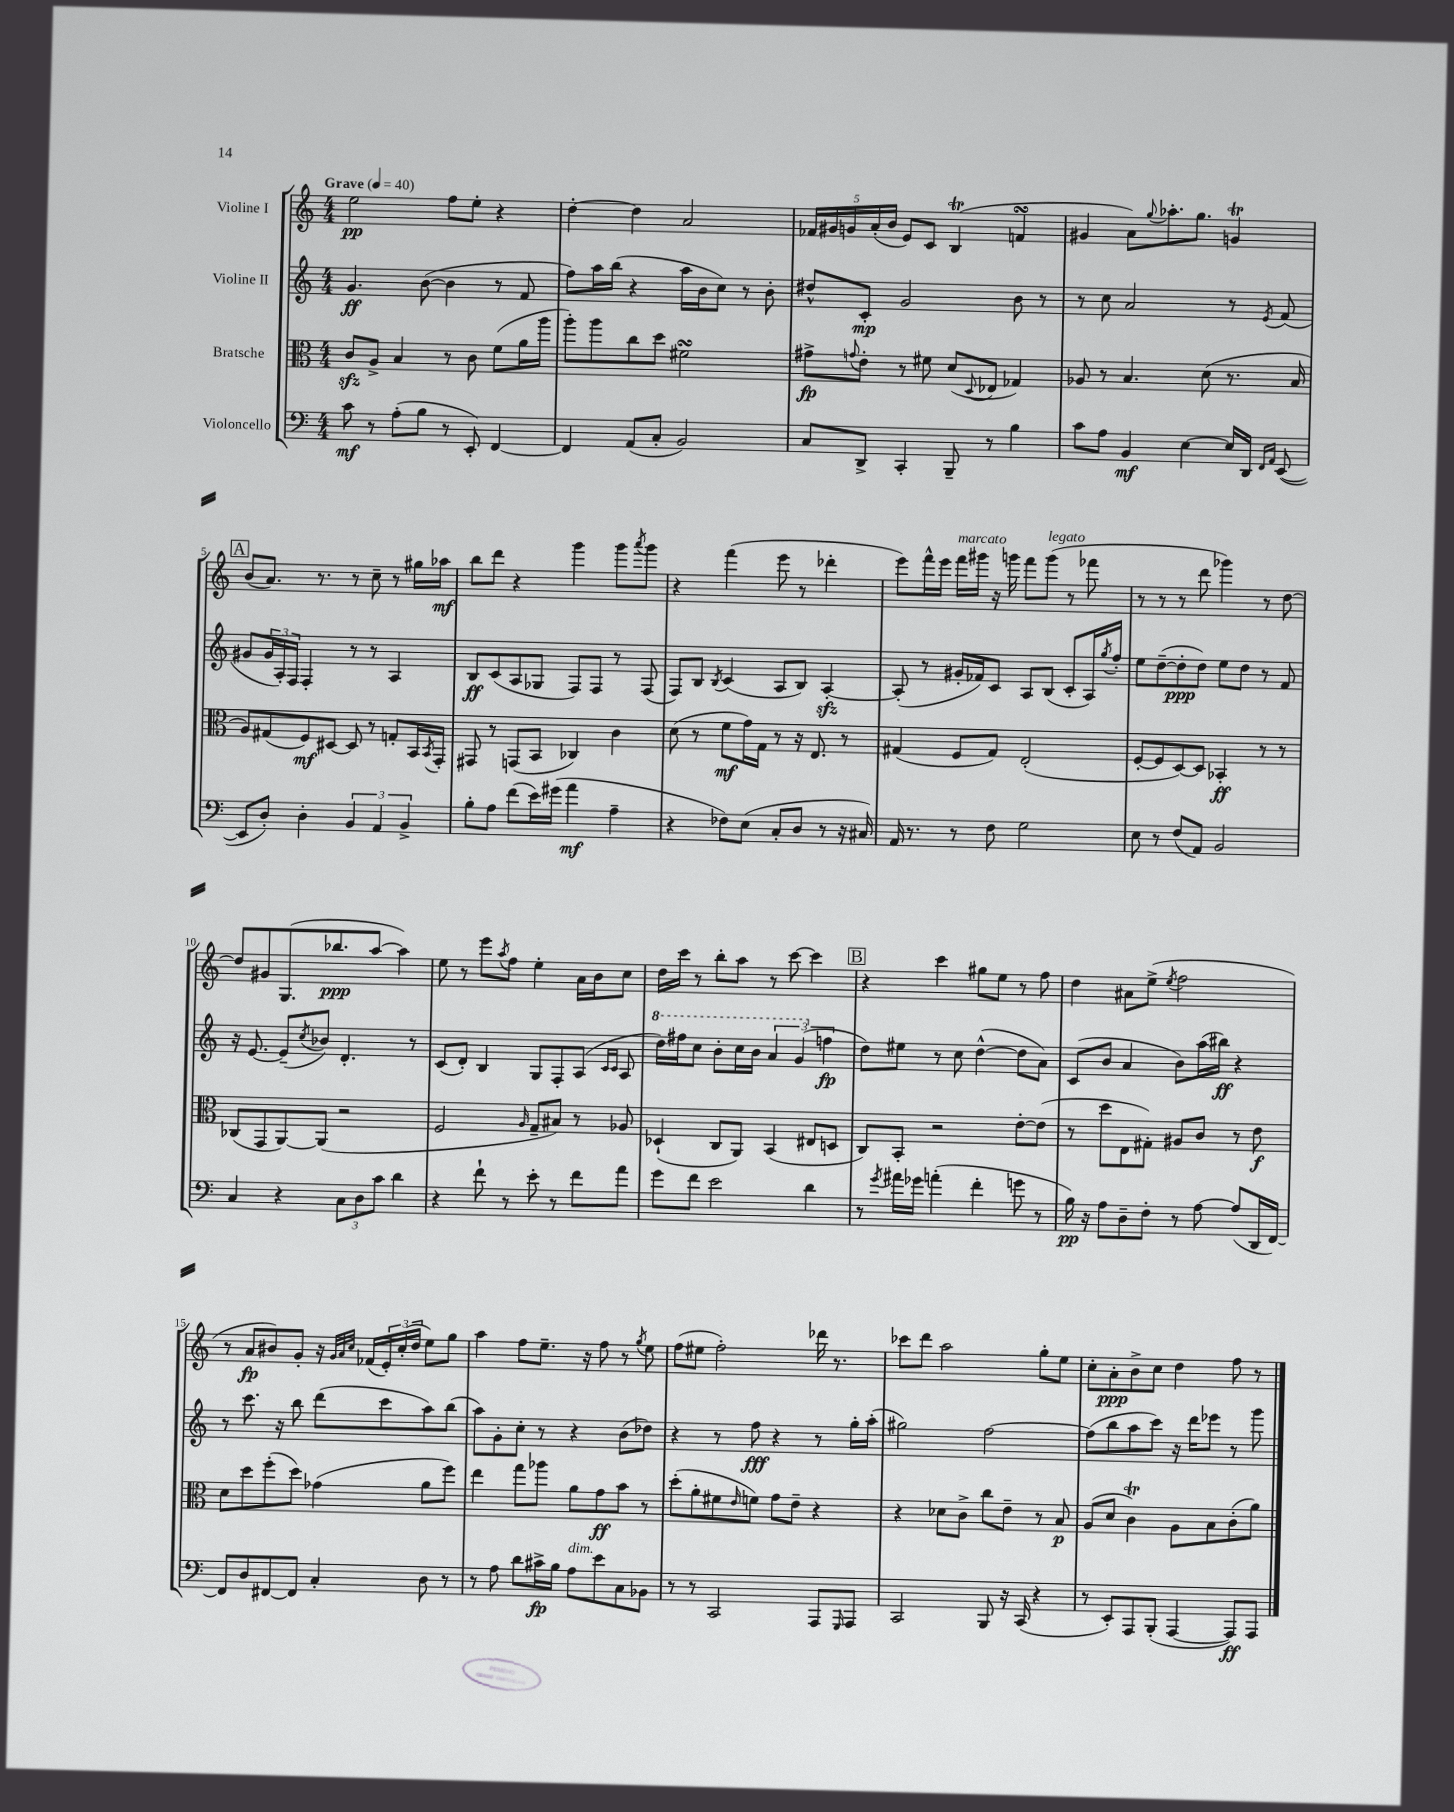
<<
\new StaffGroup <<
\new Staff = "s0" \with { instrumentName = "Violine I" } {
    \clef treble \key c \major \numericTimeSignature \time 4/4 \tempo "Grave" 4 = 40
    e''2\pp f''8 e''8-. r4 |
    d''4~-. d''4 a'2 |
    \tuplet 5/4 { fes'16 gis'16 g'16 a'16-.( b'16 } e'8) c'8 b4\trill( f'4\turn |
    gis'4 a'8) \appoggiatura { g''8 } aes''8.-. g''8. g'4\trill |
    \mark \markup { \box "A" } b'8( a'8.) r8. r8 c''8-- r8 gis''16 aes''16\mf |
    b''8 d'''8 r4 g'''4 g'''8 \acciaccatura { a'''8 } g'''8 |
    r4 f'''4( e'''8 r8 des'''4-. |
    e'''8) f'''16-^ e'''16 f'''16^\markup { \italic "marcato" } gis'''16 r16 g'''16 f'''8 g'''8^\markup { \italic "legato" }( r8 fes'''8 |
    r8 r8 r8 d'''8 ges'''4) r8 d''8~ |
    d''8 gis'8 g8.( bes''8.\ppp a''8~ a''4) |
    e''8 r8 e'''8 \acciaccatura { a''8 } f''8 e''4-. a'16 b'16 c''8 |
    d''16 c'''16 r8 b''8-. a''8 r8 c'''8~ c'''4 |
    \mark \markup { \box "B" } r4 c'''4 gis''8 e''8 r8 f''8 |
    d''4 ais'8 e''8->( \acciaccatura { e''8 } f''2 |
    r8 a'8\fp bis'8) g'8-. r16 \grace { g'32 a'32 c''32 } fes'16( \tuplet 3/2 { e'16-.) c''16-.( d''16 } e''8) g''8 |
    a''4 f''8 e''8.-- r16 f''8 r8 \acciaccatura { g''8 } e''8 |
    f''8( eis''8 f''2-.) des'''16 r8. |
    ces'''8 d'''8 a''2 g''8-. e''8 |
    c''8-. a'8-.\ppp b'8-> c''8 d''4 f''8 r8 \bar "|." |
}
\new Staff = "s1" \with { instrumentName = "Violine II" } {
    \clef treble \key c \major \numericTimeSignature \time 4/4
    g'4.\ff b'8~( b'4 r8 f'8 |
    f''8) a''16 b''16( r4 a''16 b'16 c''8) r8 b'8-. |
    dis''8-^ c'8-.\mp g'2 b'8 r8 |
    r8 c''8 a'2 r8 \acciaccatura { e'8 } f'8( |
    \mark \markup { \box "A" } gis'8 \tuplet 3/2 { gis'16 a16-.) f16 } f4-. r8 r8 a4 |
    b8\ff c'8( a8 ges8 f8) f8 r8 f8( |
    f8) b8 \acciaccatura { b8 } c'4( a8 b8) a4~-.\sfz |
    a8-.( r8 gis'16-. fes'16) c'8 a8 b8( c'8-. a16) \acciaccatura { g''8 } f''16-. |
    e''8 d''8~--( d''8-.\ppp d''8) e''8 d''8 r8 f'8 |
    r16 e'8.~ e'8--( \acciaccatura { c''8 } bes'8) d'4.-. r8 |
    c'8( d'8-.) b4 g8 f8-. a8( \grace { c'16 c'16 } a8 |
    \ottava #1 d'''16) fis'''16 c'''8 b''8-. c'''16 b''16 \tuplet 3/2 { a''4 g''4( \ottava #0 f''!4\fp } |
    \mark \markup { \box "B" } d''8) eis''8 r8 c''8 d''4~-^( d''8 a'8) |
    c'8( b'8 a'4 b'8) a''16( bis''16\ff) r4 |
    r8 c'''8. r16 b''8 d'''8( c'''8 a''8) b''8( |
    a''8) g'8-. c''8-. r8 r4 b'8( des''8) |
    r4 r8 f''8\fff r4 r8 g''16-. a''16-.( |
    gis''2) f''2~ |
    f''8( b''8 a''8 c'''8) r16 d'''16 ees'''8 r8 g'''8 \bar "|." |
}
\new Staff = "s2" \with { instrumentName = "Bratsche" } {
    \clef alto \key c \major \numericTimeSignature \time 4/4
    c'8\sfz a8-> b4 r8 c'8 f'8( a'16 a''16 |
    a''8-.) a''8 c''8 d''8 fis'2\turn |
    gis'8->\fp \appoggiatura { g'8 } e'8-. r8 fis'8 d'8( \appoggiatura { d8 } ees8 ges4) |
    aes8 r8 b4. d'8( r8. b16 |
    \mark \markup { \box "A" } a8) gis8( f8\mf) dis8~ dis8 r8 g8-. b,16 \acciaccatura { b,8 } g,16-. |
    gis,8 r8 g,8( b,8 ces4) c'4 |
    d'8( r8 f'8\mf g'16) g16 r8 r16 e8. r8 |
    gis4( f8 gis8) e2-.( |
    f8~-. f8 d8~) d8 bes,4-.\ff r8 r8 |
    ces8( g,8 a,8~) a,8( r2 |
    f2 \grace { a16 } g8-- bis8) r8 aes8 |
    des4-!( c8 a,8) b,4( eis8 d8 |
    \mark \markup { \box "B" } c8) b,8-. r2 e'8~-. e'8( |
    r8 d''8 e8 gis8-.) ais8 c'8 r8 e'8\f |
    d'8 d''8 f''8-.( d''8) ges'4( a'8 f''8) |
    e''4 g''8 aes''8 a'8 g'8\ff b'8 r8 |
    d''8-.( a'8-. fis'8 \grace { e'16 } f'8) g'8 e'8-- r4 |
    r4 des'8 c'8-> c''8 e'8-- r8 b8\p |
    a8( d'8 c'4\trill) a8 b8 c'8-.( a'8) \bar "|." |
}
\new Staff = "s3" \with { instrumentName = "Violoncello" } {
    \clef bass \key c \major \numericTimeSignature \time 4/4
    c'8\mf r8 a8-.( b8 r8 e,8-.) f,4~ |
    f,4 a,8( c8-. b,2) |
    c8 d,8-> c,4-. b,,8-- r8 b4 |
    c'8 a8 b,4\mf e4~ e16 d,16 \grace { f,16 a,16 } e,8~( |
    \mark \markup { \box "A" } e,8 d8-.) d4-. \tuplet 3/2 { b,4 a,4 b,4-> } |
    b8-. a8 f'8( e'16) gis'16( a'4\mf a4-- |
    r4 fes8) e8( c8-. d8 r8 r16 cis16) |
    a,16 r8. r8 f8 g2 |
    e8 r8 f8( a,8) b,2 |
    c4 r4 \tuplet 3/2 { c8 d8 c'8 } d'4 |
    r4 f'8-! r8 e'8-. r8 f'8 a'8 |
    g'8 f'8 e'2 d'4 |
    \mark \markup { \box "B" } r8 \acciaccatura { g'8 } ais'16 ges'16 a'4-.( f'4-. g'8 r8 |
    b16\pp) r16 a8 d8-- f8-. r8 a8~ a8( d,16 f,16~) |
    f,8 d8 fis,8~ fis,8 c4-. d8 r8 |
    r8 a8 d'8 cis'16->\fp b16 a8^\markup { \italic "dim." } e'8 c8 bes,8 |
    r8 r8 c,2 a,,8 \grace { g,,16 } a,,8 |
    c,2 b,,8 r16 c,16( r4 |
    r8 e,8-.) a,,8 b,,8-.( a,,4~ a,,8\ff) a,,8 \bar "|." |
}
>>
>>
